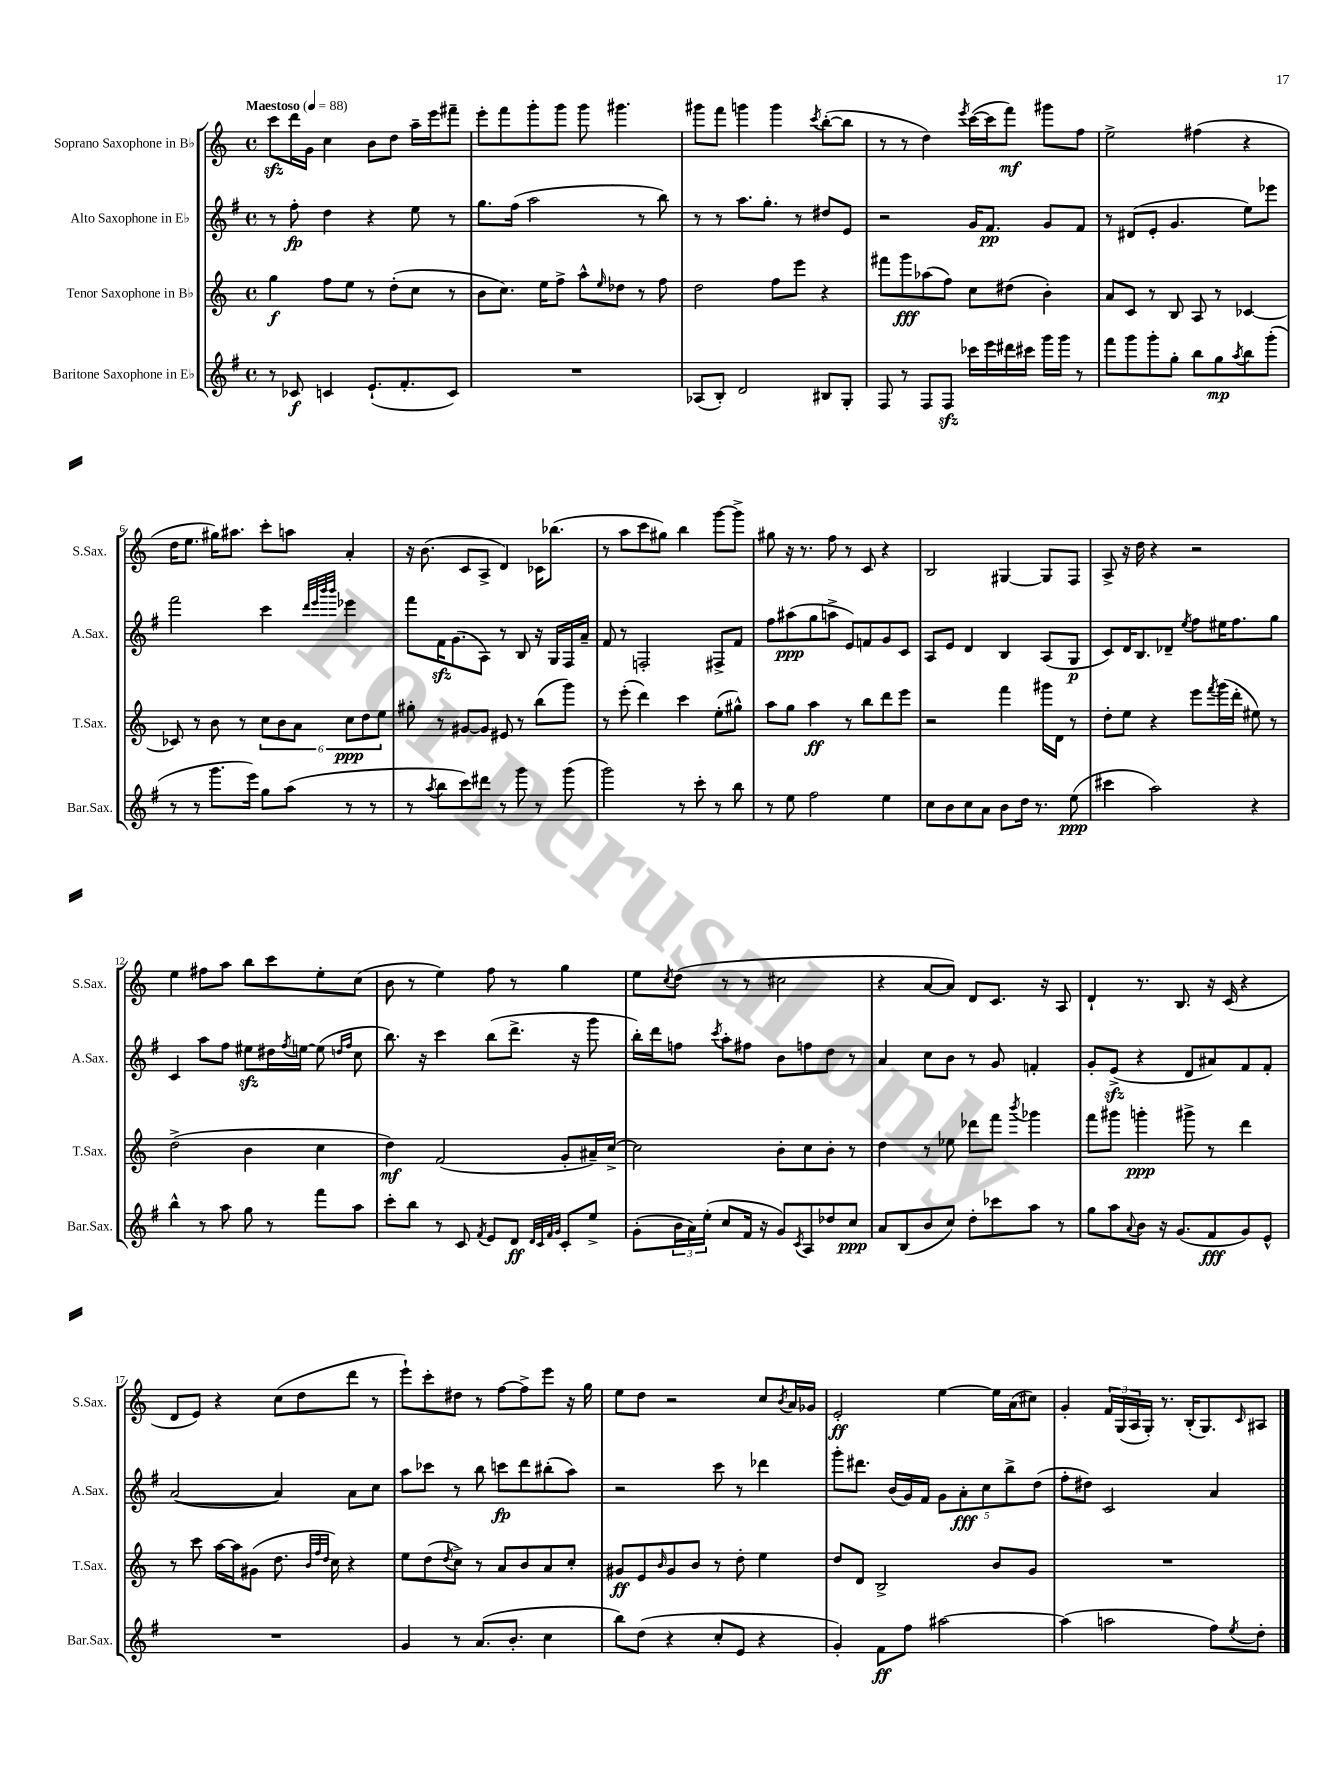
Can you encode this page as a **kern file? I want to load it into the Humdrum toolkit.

**kern	**kern	**kern	**kern
*staff4	*staff3	*staff2	*staff1
*clefG2	*clefG2	*clefG2	*clefG2
*k[f#]	*k[]	*k[f#]	*k[]
*M4/4	*M4/4	*M4/4	*M4/4
*met(c)	*met(c)	*met(c)	*met(c)
*MM88	*MM88	*MM88	*MM88
8r	4gg	8r	8ccc
8c-	.	8ff#'	16ddd
.	.	.	16g
4c	8ff	4dd	4cc
.	8ee	.	.
(8.e`	8r	4r	8b
.	(8dd'	.	8dd
8.f#'	.	.	.
.	8cc	8ee	16aa~
.	.	.	16eee
8c)	8r	8r	8fff#~
=	=	=	=
1r	8b	8.gg	8eee'
.	8.cc)	.	8fff
.	.	(16ff#	.
.	.	2aa	8ggg'
.	16ee	.	.
.	8ff^	.	8ggg
.	8aa^^	.	8ggg
.	16qqee	.	.
.	8dd-	.	4.ggg#
.	8r	8r	.
.	8ff	8bb)	.
=	=	=	=
(8A-	2dd	8r	8ggg#
8B')	.	8r	8fff
2d	.	8.aa	4ggg
.	.	8.gg'	.
.	8ff	.	4ggg
.	8eee	8r	.
.	.	.	8qccc
8B#	4r	8dd#	([8bb'
8G'	.	8e	8bb]
=	=	=	=
8F#	8fff#	2r	8r
8r	8ggg	.	8r
8F#	(8aa-	.	4dd)
8F#	8ff)	.	.
.	.	.	8qeee
16ccc-	8cc	16g	([16ccc
16eee	.	8.f#	16ccc]
16ddd#	(8dd#	.	8fff)
16ccc#	.	.	.
16ggg	4b')	8g	8ggg#
16ggg	.	.	.
8r	.	8f#	8ff
=	=	=	=
8fff#	8a	8r	2ee^
8ggg	8c	(8d#	.
8ggg'	8r	8e'	.
8gg'	8B	4.g	.
8bb	8A	.	(4ff#
8gg	8r	.	.
8qaa	.	.	.
8bb	[4c-	8ee)	4r
(8ggg'	.	8eee-	.
=	=	=	=
8r	8c-]	2fff#	16dd
.	.	.	8.ee
8r	8r	.	.
8.ggg	8b	.	16gg#)
.	.	.	8.aa#
.	8r	.	.
16eee)	.	.	.
8gg	12cc	4ccc	8ccc'
.	12b	.	.
(8aa	.	.	8aa
.	12a	.	.
.	.	32qqddd	.
.	.	32qqeee	.
.	.	32qqbbb	.
.	.	32qqbbb	.
8r	12cc	4eee-	4a'
.	12dd	.	.
8r	.	.	.
.	12ee	.	.
=	=	=	=
8r	8gg#'	8fff#	16r
.	.	.	(8.b
8qaa	.	.	.
8bb	8r	16f#	.
.	.	(8.g	.
8ccc)	[8g#	.	8c
8ddd#	8g#]	8A)	8A^
8r	8e#	8r	4d)
8ggg	8r	8B	.
8r	(8bb	16r	16c-
.	.	16G	(8.bb-
(8ggg	8ggg)	16F#	.
.	.	16a~	.
=	=	=	=
2ggg)	8r	8f#	8r
.	(8eee'	8r	8aa
.	4ddd)	2F'	8ccc
.	.	.	8gg#)
8r	4ccc	.	4bb
8ccc'	.	.	.
8r	(8ee'	8F#^	[8ggg
8bb	8gg#^^)	8f#	8ggg^]
=	=	=	=
8r	8aa	8ff#	8gg#
8ee	8gg	(8aa#	16r
.	.	.	8.r
2ff#	4aa	8gg	.
.	.	8aa^	8ff
.	8r	8e)	8r
.	8bb	8f	8c
4ee	8ddd	8g	4r
.	8eee	8c	.
=	=	=	=
8cc	2r	8A	2B
8b	.	8e	.
8cc	.	4d	.
8a	.	.	.
8b	4fff	4B	[4G#
16dd	.	.	.
8.r	.	.	.
.	16ggg#	(8A	8G#]
.	16d	.	.
(8ee	8r	8G	8F
=	=	=	=
4ccc#	8dd'	8c)	8A^
.	8ee	16d	16r
.	.	8.B	16dd
2aa)	4r	.	4r
.	.	8d-~	.
.	.	8qee	.
.	8eee	8ff#	2r
.	8qfff	.	.
.	(16ggg	16ee#	.
.	16ddd'	8.ff#	.
4r	8ee#)	.	.
.	8r	8gg	.
=	=	=	=
4bb^^	(2dd^	4c	4ee
8r	.	8aa	8ff#
8aa	.	8ff#	8aa
8gg	4b	8ee#	8bb
8r	.	16dd#	8ccc
.	.	8qff#	.
.	.	[16ee	.
8fff#	4cc	(8ee]	8ee'
.	.	16qqdd	.
.	.	16qqff#	.
8aa	.	8cc	(8cc
=	=	=	=
8ccc'	4dd)	8.bb)	8b
8bb	.	.	8r
.	.	16r	.
8r	(2f	4ccc	4ee)
8c	.	.	.
8qf#	.	.	.
8e	.	(8bb	8ff
8d	.	8.ddd^	8r
32qqd	.	.	.
32qqc	.	.	.
32qqf#	.	.	.
32qqg	.	.	.
8c'	8g'	.	4gg
.	.	16r	.
8ee^	16a#~)	8ggg	.
.	[16cc^	.	.
=	=	=	=
(8g'	2cc]	16bb')	8ee
.	.	16ddd	.
.	.	.	8qcc
24b	.	8ff	(8dd
24a)	.	.	.
(24ee'	.	.	.
.	.	8qccc	.
8cc	.	8aa'	8r
16f#	.	8ff#	8r
16r	.	.	.
8g)	8b'	8b	2cc#
8qc	.	.	.
8A	8cc	8ff	.
8dd-	8b'	8dd	.
8cc	8r	8r	.
=	=	=	=
8a	4dd	4a	4r
(8B	.	.	.
8b	8r	8cc	[8a
8cc)	8ee-	8b	8a])
8dd'	8ddd-	8r	8d
8ccc-	8fff	8g	8.c
.	8qbbb	.	.
8aa	4ggg-	4f'	.
.	.	.	16r
8r	.	.	8A
=	=	=	=
8gg	8fff	8g'	4d`
8aa	8ggg#	(8e^	.
8qqa	.	.	.
8b	4ggg'	4r	8.r
16r	.	.	.
(8.g	.	.	8.B
.	8ggg#^	8d	.
8f#	8r	8a#)	16r
.	.	.	(16c
8g)	4ddd	8f#	4r
8e^^	.	8f#'	.
=	=	=	=
1r	8r	([2a	8d
.	8ccc	.	8e)
.	[16aa	.	4r
.	16aa]	.	.
.	(8g#	.	.
.	8.dd	4a])	(8cc
.	.	.	8dd
.	32qqb	.	.
.	32qqff	.	.
.	32qqdd	.	.
.	16cc)	.	.
.	4r	8a	8ddd
.	.	8cc	8r
=	=	=	=
4g	8ee	8aa	8eee`)
.	(8dd	8ccc-	8ccc'
.	8qdd	.	.
8r	8cc^)	8r	8dd#
(8.a	8r	8bb	8r
.	8a	8ccc	[8ff
8.b'	.	.	.
.	8b	8ddd	8ff^]
4cc	8a	(8bb#'	8eee
.	8cc'	8aa)	16r
.	.	.	16gg
=	=	=	=
8bb)	8g#	2r	8ee
(8dd	8e	.	8dd
.	16qqb	.	.
4r	8g#	.	2r
.	8b	.	.
8cc'	8r	8ccc	.
8e	8dd'	8r	.
4r	4ee	4ddd-	8cc
.	.	.	8qb
.	.	.	16a
.	.	.	16g-
=	=	=	=
4g')	8dd	8ggg'	2e'
.	8d	8.ddd#	.
8f#	2B^	.	.
.	.	(16b	.
8ff#	.	16g)	.
.	.	16f#	.
[2aa#	.	10g	[4ee
.	.	10a'	.
.	.	10cc	.
.	8b	.	16ee]
.	.	10bb^	.
.	.	.	(16a
.	8g	.	8cc#)
.	.	(10dd	.
=	=	=	=
(4aa#]	1r	8ff#'	4g'
.	.	8dd#)	.
2aa	.	2c	24f
.	.	.	(24G
.	.	.	24A
.	.	.	16G')
.	.	.	8.r
.	.	.	(16B'
.	.	.	8.G)
8ff#)	.	4a	.
8qee	.	.	16qqc
8dd'	.	.	8A#
==	==	==	==
*-	*-	*-	*-
